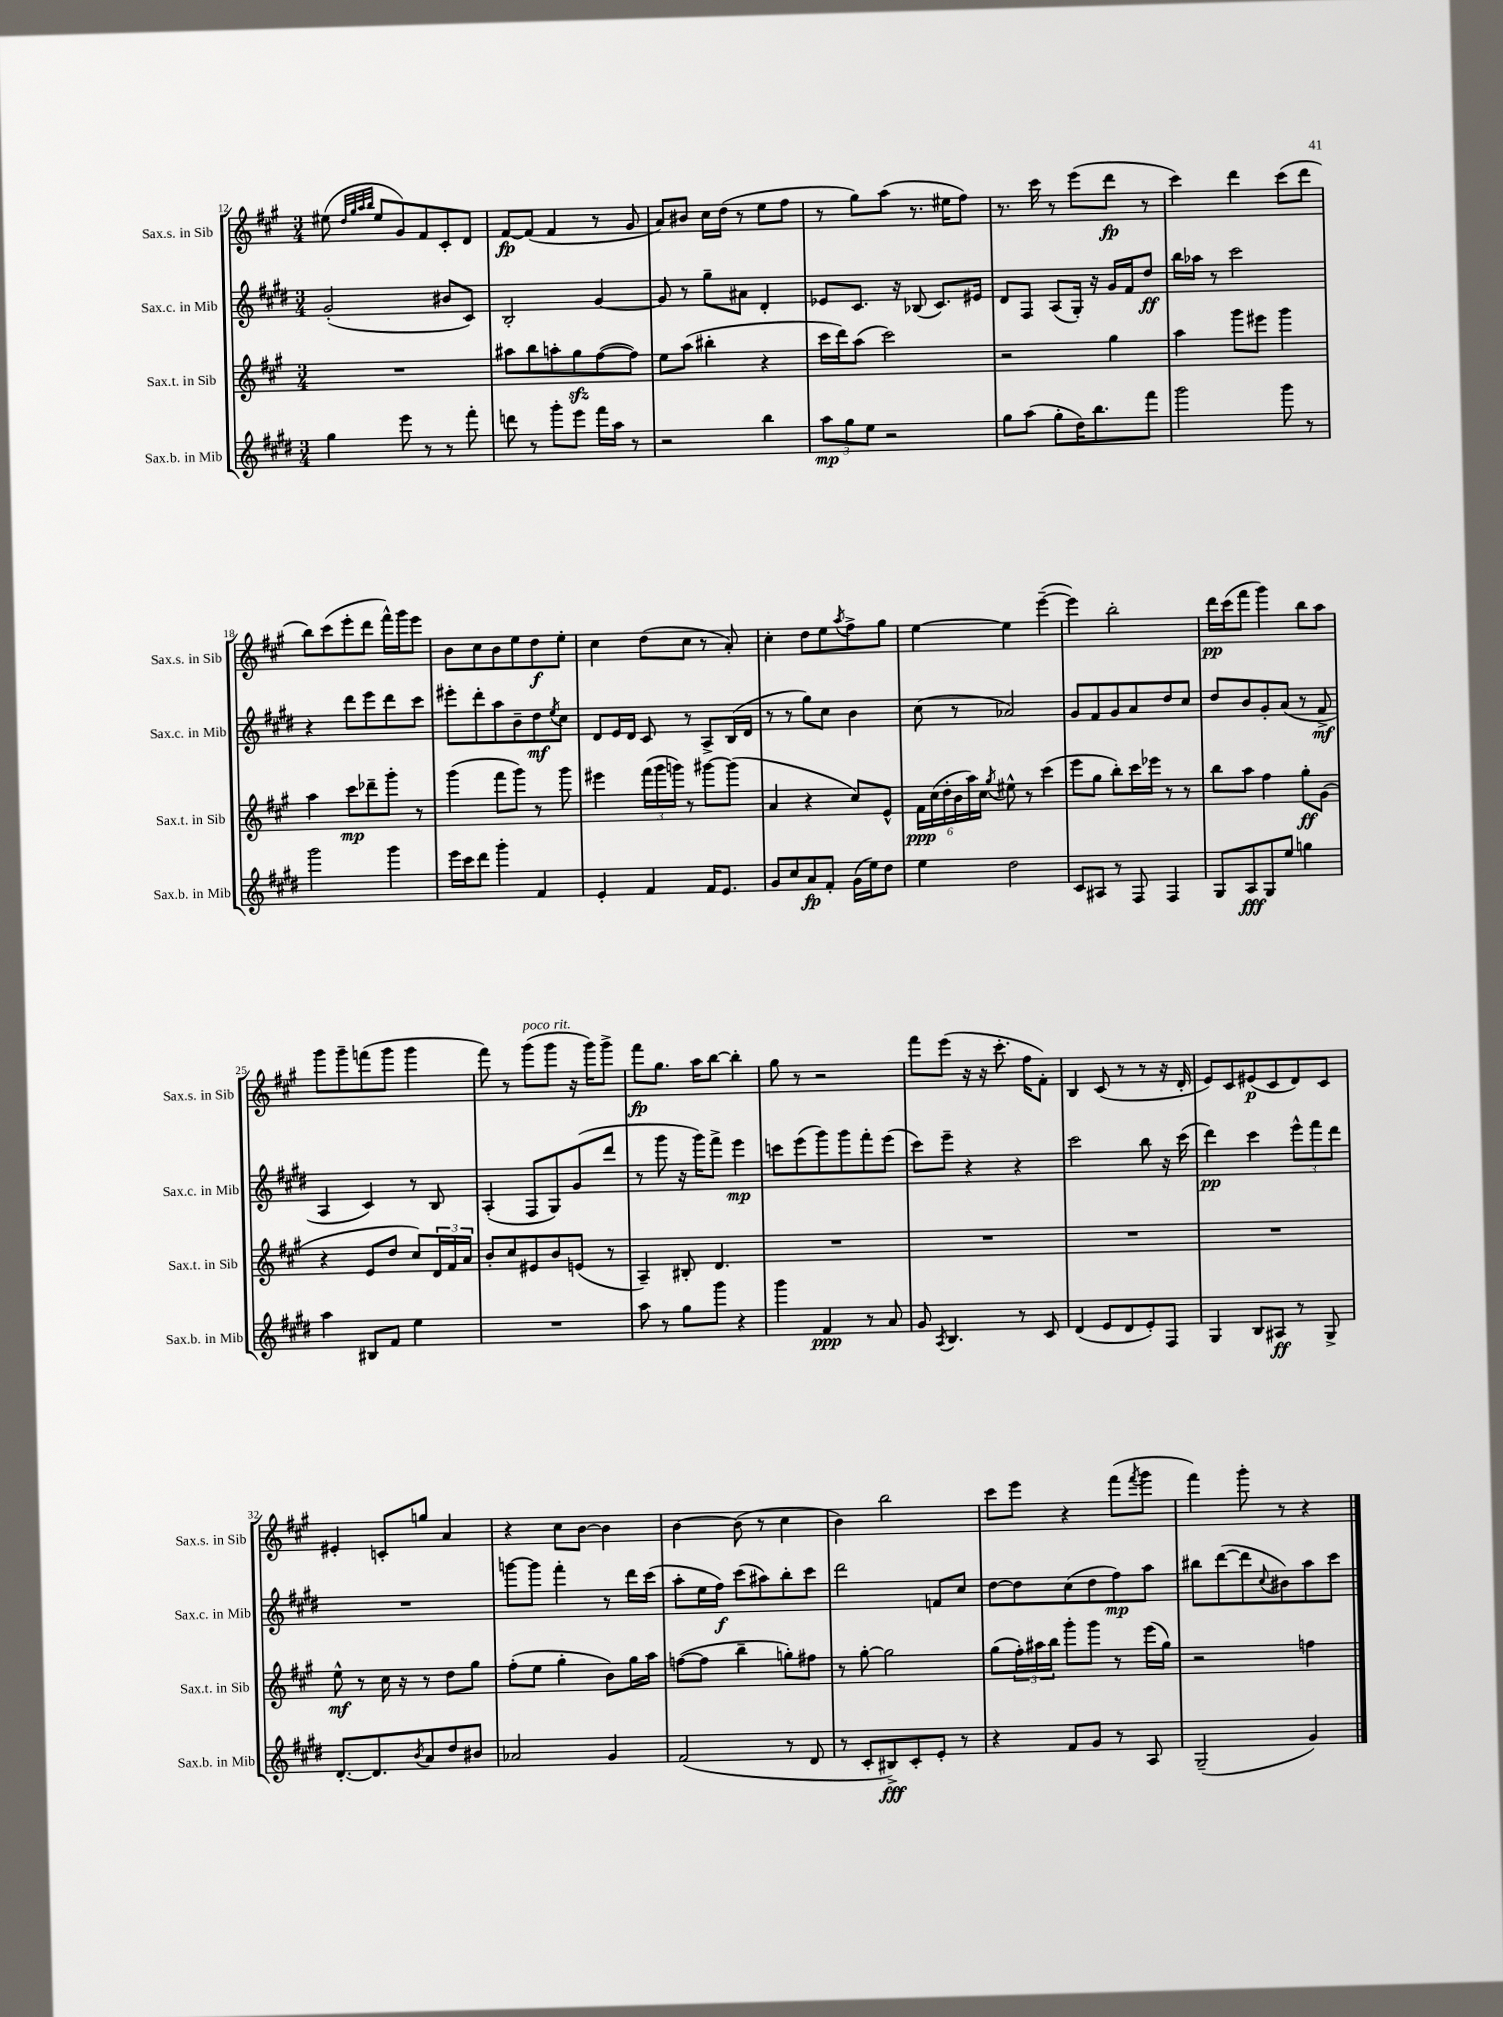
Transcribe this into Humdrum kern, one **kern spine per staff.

**kern	**kern	**kern	**kern
*staff4	*staff3	*staff2	*staff1
*clefG2	*clefG2	*clefG2	*clefG2
*k[f#c#g#d#]	*k[f#c#g#]	*k[f#c#g#d#]	*k[f#c#g#]
*M3/4	*M3/4	*M3/4	*M3/4
4gg#\	2.r	(2g#'/	(8ee#\
.	.	.	32qqdd/LLL
.	.	.	32qqgg#/
.	.	.	32qqaa/
.	.	.	32qqbb/JJJ
.	.	.	8ee#/L
8eee\	.	.	8g#/)
8r	.	.	8f#/
8r	.	8b#/L	8c#'/
8fff#'\	.	8c#/J)	8d/J
=	=	=	=
8ddd\	8aa#\L	2B'/	[8f#/L
8r	8bb\	.	(8f#/]J
8ggg#'\L	8aa'\	.	4f#/
8eee\J	8gg#\	.	.
16fff#\LL	([8ff#\	[4g#/	8r
16aa\JJ	.	.	.
8r	8ff#\]J)	.	8g#/
=	=	=	=
2r	8ee\L	8g#/]	8a/L)
.	(8aa\J	8r	8b#/J
.	4bb#'\	8gg#~\L	16cc#\LL
.	.	.	(16dd\JJ
.	.	8a#\J	8r
4bb\	4r	4d#'/	8ee\L
.	.	.	8ff#\J
=	=	=	=
12aa\L	16ccc#\LL	8e-/L	8r
.	16ddd\J)	.	.
12gg#\	.	.	.
.	(8aa\J	8.c#/J	8gg#\L)
12ee\J	.	.	.
2r	2ccc#\)	.	(8aa\J
.	.	16r	.
.	.	(8B-/	8.r
.	.	8.c#/L)	.
.	.	.	16ee#\LK
.	.	.	8ff#\J)
.	.	16e#/Jk	.
=	=	=	=
8gg#\L	2r	8d#/L	8.r
(8aa\J	.	8F#/J	.
.	.	.	16ccc#\
8gg#'\L	.	(8A/L	8r
16dd#\K)	.	16G#'/Jk)	(8eee\L
8.bb\	.	16r	.
.	4gg#\	16g#/LL	8ddd\J
.	.	16f#/J	.
8fff#\J	.	8dd#/J	8r
=	=	=	=
2ggg#\	4aa\	16bb\LL	4ccc#\)
.	.	16aa-\JJ	.
.	.	8r	.
.	8ggg#\L	2ccc#\	4ddd\
.	8eee#\J	.	.
8ggg#\	4ggg#\	.	(8ccc#\L
8r	.	.	8ddd\J
=	=	=	=
2ggg#\	4aa\	4r	8bb\L)
.	.	.	(8ccc#\
.	8ccc#\L	8ddd#\L	8eee'\
.	8ddd-~\	8eee\	8ddd\J
4ggg#\	8ggg#'\J	8ddd#\	16fff#^^\LL)
.	.	.	16ggg#\J
.	8r	8ccc#\J	8eee\J
=	=	=	=
16eee\LL	(4ggg#\	8eee#'\L	8b\L
16ccc#\J	.	.	.
8ddd#\J	.	8ddd#'\	8cc#\
4ggg#'\	8fff#\L	8aa\	8b\
.	8ggg#\J)	8b~\	8ee\
4f#/	8r	8dd#\	8dd\
.	.	8qee/	.
.	8ggg#\	8cc#\J	8ee'\J
=	=	=	=
4e'/	4eee#\	8d#/L	4cc#\
.	.	16e/L	.
.	.	16d#/JJ	.
4f#/	(24fff#\LL	8c#/	(8dd\L
.	24ggg#\	.	.
.	24ggg\JJ)	.	.
.	8r	8r	8cc#\J
16f#/LK	[8ggg#\L	8A^/L	8r
8.e/J	.	.	.
.	(8ggg#\]J	(16B/L	8a'/)
.	.	16d#/JJ	.
=	=	=	=
8g#/L	4a/	8r	4cc#'\
8cc#/	.	8r	.
8a/	4r	8gg#\L)	8dd\L
8f#'/J	.	8cc#\J	8ee\
.	.	.	8qaa/
(16g#\LL	8cc#/L)	4b\	8ff#^\
16ee\J)	.	.	.
8dd#\J	8e^^/J	.	8gg#\J
=	=	=	=
4ee\	24f#\LL	(8cc#\	[4ee\
.	(24cc#\	.	.
.	24dd'\	.	.
.	24b\	8r	.
.	24aa\)	.	.
.	24cc#\JJ	.	.
.	8qgg#/	.	.
2dd#\	8ee#^^\	2a-/)	4ee\]
.	8r	.	.
.	(4ccc#\	.	([4eee~\
=	=	=	=
8c#/L	8eee\L	8g#/L	4eee\])
8A#/J	8gg#\J	8f#/	.
8r	8bb'\L)	8g#/	2bb'\
8F#/	16ccc#\L	8a/	.
.	16eee-\JJ	.	.
4F#/	8r	8dd#/	.
.	8r	8cc#/J	.
=	=	=	=
8G#/L	8bb\L	8dd#/L	16ddd\LL
.	.	.	(16ccc#\J
8A/	8aa\J	8b/	8fff#\J
8G#/	4ff#\	8g#'/	4ggg#\)
8ee/J	.	(8a/J	.
4gg\	8gg#'\L	8r	8bb\L
.	(8g#\J	8f#^/	8aa\J
=	=	=	=
4aa\	4r	4A/	8ggg#\L
.	.	.	8ggg#~\
8B#/L	8e/L	4c#/)	(8fff\
8f#/J	8dd/J	.	8ggg#\J
4ee\	8cc#/L)	8r	4ggg#\
.	24d/L	8B/	.
.	24f#/	.	.
.	24a/JJ	.	.
=	=	=	=
2.r	8b'/L	(4A'/	8fff#\)
.	8cc#/	.	8r
.	8e#/	8F#/L	(8ggg#\L
.	8b/	8G#/)	8ggg#\J
.	(8e/J	(8g#/	16r
.	.	.	16ggg#\LK)
.	8r	8ddd#/J	8ggg#^\J
=	=	=	=
8aa\	4A~/)	8r	8fff#\L
8r	.	8ggg#\	8.gg#\J
8gg#\L	8B#'/	16r	.
.	.	16ggg#\LK)	16aa\LK
8ggg#\J	4.d/	8fff#^\J	[8bb\J
4r	.	4eee\	4bb'\]
=	=	=	=
4ggg#\	2.r	8ccc\L	8gg#\
.	.	(8eee\	8r
4f#/	.	8ggg#\)	2r
.	.	8ggg#\	.
8r	.	8fff#'\	.
8a/	.	(8eee\J	.
=	=	=	=
8g#/	2.r	8ccc#\L)	8fff#\L
8qA/	.	.	.
4.B/	.	8eee~\J	(8eee\J
.	.	4r	16r
.	.	.	16r
.	.	.	8.ccc#'\
8r	.	4r	.
.	.	.	16ff#\LK
8c#/	.	.	8f#'\J)
=	=	=	=
(4d#/	2.r	2ccc#\	4B/
8e/L	.	.	(8c#/
8d#/	.	.	8r
8e'/)	.	8bb\	8r
8F#/J	.	16r	16r
.	.	(16ccc#\	16d'/
=	=	=	=
4G#/	2.r	4ddd#\)	8e/L)
.	.	.	8c#/
8B/L	.	4ccc#\	(8e#/
8A#/J	.	.	8c#/
8r	.	12eee^^\L	8d/)
.	.	12fff#\	.
8G#^/	.	.	8c#/J
.	.	12ddd#\J	.
=	=	=	=
[8.d#'/L	8ee^^\	2.r	4e#'/
.	8r	.	.
8.d#/]	.	.	.
.	16cc#\	.	8c'/L
.	16r	.	.
8qb/	.	.	.
8a/	8r	.	8gg/J
8dd#/	8dd\L	.	4a/
8b#/J	8gg#\J	.	.
=	=	=	=
2a-/	(8ff#'\L	[8ggg\L	4r
.	8ee\J	8ggg\]J	.
.	4gg#'\	4fff#'\	8cc#\L
.	.	.	[8b\J
4g#/	8b\L)	8r	4b\]
.	16gg#\L	16ddd#\LL	.
.	16aa\JJ	(16ccc#\JJ	.
=	=	=	=
(2f#/	([8ff\L	8aa'\L	[4b\
.	8ff\]J	16ee\L	.
.	.	16ff#\JJ)	.
.	4bb~\	(8ccc#\L	(8b\]
.	.	8aa#\)	8r
8r	8gg'\L)	8bb'\	4cc#\
8d#/	8ff#\J	8ccc#\J	.
=	=	=	=
8r	8r	2ddd#\	4b\)
8c#'/L	[8gg#'\	.	.
8B#^/)	2gg#\]	.	2bb\
8c#'/	.	.	.
8e'/J	.	8f/L	.
8r	.	8cc#/J	.
=	=	=	=
4r	(8gg#\L	[8dd#\L	8ccc#\L
.	24ff#'\L)	8dd#\]	8eee\J
.	24aa#\	.	.
.	24bb\JJ	.	.
8f#/L	8ggg#'\L	(8cc#\	4r
8g#/J	8ggg#\J	8dd#\	.
8r	8r	8ff#\)	(8fff#\L
.	.	.	8qfff#/
8A/	(16eee\LL	8aa\J	8ggg#\J
.	16gg#\JJ)	.	.
=	=	=	=
(2G#~/	2r	8bb#\L	4fff#\)
.	.	([8ddd#\	.
.	.	8ddd#\]	8ggg#'\
.	.	8qqcc#/	.
.	.	8b#\)	8r
4g#/)	4ff\	8aa\	4r
.	.	8ccc#\J	.
==	==	==	==
*-	*-	*-	*-
